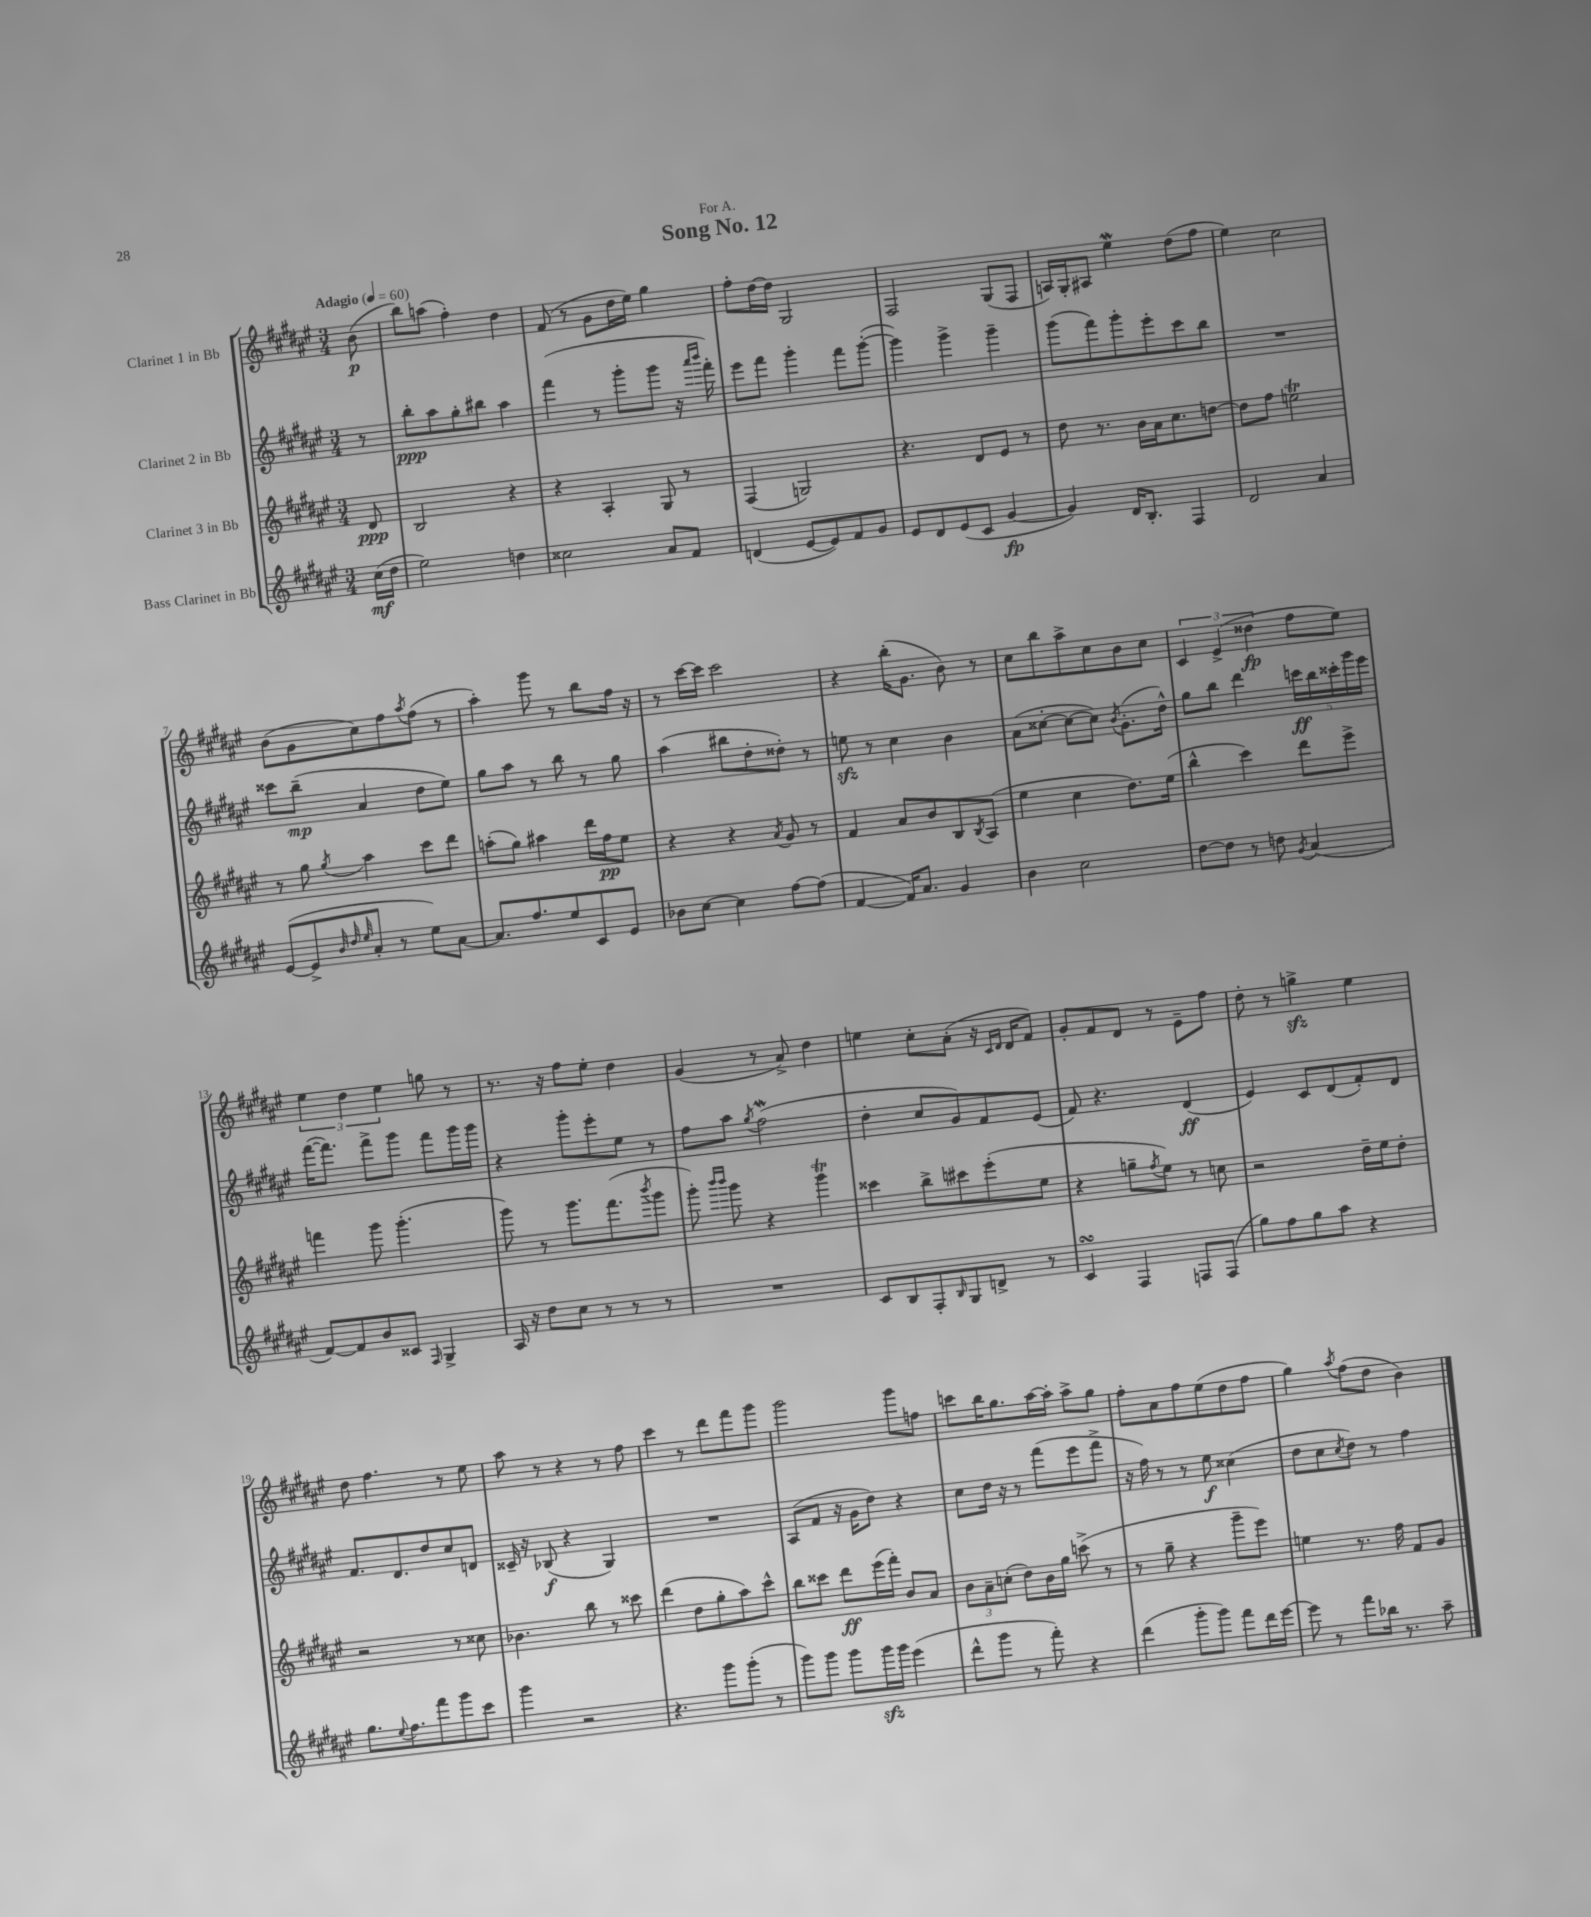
\header { title = "Song No. 12" dedication = "For A." }
<<
\new StaffGroup <<
\new Staff = "s0" \with { instrumentName = "Clarinet 1 in Bb" } {
    \clef treble \key fis \major \numericTimeSignature \time 3/4 \partial 8 \tempo "Adagio" 4 = 60
    b'8\p( |
    b''8) a''8( fis''4-.) dis''4 |
    fis'8( r8 gis'8 dis''16 eis''16) gis''4 |
    fis''8-. dis''16~ dis''16 gis2 |
    fis2 gis8( fis8 |
    a16) gis16-. ais8 eis''4\mordent dis''8( fis''8 |
    eis''4) cis''2 |
    b'8( gis'8 cis''8) fis''8 \acciaccatura { ais''8 } fis''8( r8 |
    ais''4-.) gis'''8 r8 b''8 fis''16 r16 |
    r8 cis'''16~ cis'''16 cis'''2 |
    r4 b''16-.( gis'8. b'8) r8 |
    cis''8 b''8 ais''8-> cis''8 b'8 cis''8 |
    \tuplet 3/2 { cis'4 eis'4->( disis''4\fp } fis''8 eis''8) |
    \tuplet 3/2 { eis''4 dis''4 eis''4 } g''8 r8 |
    r8. r16 fis''8 eis''8-. dis''4 |
    gis'4( r8 ais'8->) dis''4 |
    e''4 cis''8-. ais'8-.( r16 \grace { cis'16 dis'16 } dis'16 fis'8) |
    gis'8-. fis'8 dis'8 r8 eis'8-- fis''8 |
    dis''8-. r8 g''4->\sfz eis''4 |
    dis''8 fis''4. r8 eis''8 |
    ais''8 r8 r4 r8 fis''8 |
    cis'''4 r8 dis'''8 fis'''8 gis'''8 |
    gis'''2 gis'''8 f''8 |
    c'''8 b''16 gis''8. ais''16~ ais''16-. ais''8-> gis''8 |
    fis''8-. ais'8 fis''8 eis''8( dis''8 fis''8 |
    gis''4) \acciaccatura { ais''8 } fis''8( dis''8 b'4) \bar "|." |
}
\new Staff = "s1" \with { instrumentName = "Clarinet 2 in Bb" } {
    \clef treble \key fis \major \numericTimeSignature \time 3/4 \partial 8
    r8 |
    b''8-.\ppp ais''8 gis''8-. bis''8 ais''4 |
    fis'''4( r8 gis'''8-. gis'''8 r16 \grace { ais'''16 b'''16 } fis'''16-.) |
    eis'''8 fis'''8 gis'''4-. fis'''8 gis'''8~-.( |
    gis'''4) gis'''4-> gis'''4-- |
    gis'''8( fis'''8) gis'''8-. eis'''8-. cis'''8 b''8 |
    R2. |
    cisis'''8 b''8--\mp( ais'4 dis''8 eis''8) |
    gis''8 ais''8 r8 b''8 r8 gis''8 |
    ais''4( bis''8 dis''8-. disis''8-.) r8 |
    e''8\sfz r8 cis''4 b'4 |
    ais'8( cisis''8~-. cisis''8~ cisis''8) \acciaccatura { b'8 } gis'8.-.( dis''16-^) |
    gis''8 b''8 dis'''4 \tuplet 5/4 { c'''16\ff b''16 cisis'''16-. gis'''16 eis'''16 } |
    fis'''16~( fis'''8.) fis'''8-> gis'''8 fis'''8 gis'''16 gis'''16 |
    r4 gis'''8-. eis'''8-. eis''8 r8 |
    fis''8 ais''8 \acciaccatura { gis''8 } fis''2\mordent( |
    dis''4-. cis''8 gis'8) fis'8 eis'8( |
    fis'8) r4. dis'4\ff( |
    eis'4) cis'8 dis'8( fis'8-.) dis'8 |
    fis'8. dis'8. dis''8 cis''8 d'8 |
    cisis'16-- r16 bes8\f( r4 gis4) |
    R2. |
    ais8( fis'8 r16 gis'16 dis''8) r4 |
    cis''8 dis''16 r16 r8 fis'''8( eis'''8 fis'''8-> |
    r16 fis''16) r8 r8 eis''8\f cisis''4( |
    dis''8 cis''8 \acciaccatura { cis''8 } dis''8) r8 fis''4 \bar "|." |
}
\new Staff = "s2" \with { instrumentName = "Clarinet 3 in Bb" } {
    \clef treble \key fis \major \numericTimeSignature \time 3/4 \partial 8
    dis'8\ppp |
    b2 r4 |
    r4 ais4-. gis8 r8 |
    fis4( g2) |
    r4. dis'8 eis'8 r8 |
    dis''8 r8. b'16 ais'16 cis''8. d''8~ |
    d''8 fis''8 e''2\trill |
    r8 gis''8 \acciaccatura { gis''8 } ais''4 cis'''8 dis'''8 |
    a''8-.( gis''8) ais''4 dis'''16 fis''16\pp eis''8 |
    r4 r4 \acciaccatura { ais'8 } gis'8 r8 |
    fis'4 ais'8 b'8 b8 \acciaccatura { b8 } ais8( |
    eis''4 cis''4 dis''8.) eis''16( |
    b''4-^ cis'''4) dis'''8 eis'''8-> |
    f'''4 gis'''8 gis'''4.-.( |
    gis'''8) r8 gis'''8. fis'''8.( \acciaccatura { b'''8 } gis'''8 |
    gis'''8-.) \grace { b'''16 b'''16 } gis'''8 r4 gis'''4\trill |
    cisis'''4 b''8-> cis'''8 eis'''8-.( eis''8 |
    r4 g''8-- \acciaccatura { fis''8 } eis''8) r8 c''8 |
    r2 dis''16-- eis''16 dis''8-. |
    r2 r8 cisis''8 |
    bes'4. b''8 r8 cisis'''8 |
    dis'''4( dis''8 gis''8-. ais''8) cis'''8-^ |
    b''8 cisis'''8 dis'''8\ff eis'''16( fis'''16-.) b'8 ais'8 |
    \tuplet 3/2 { b'8 ais'8-- c''8-.( } dis''8) b'16 gis''16 c'''8->( r8 |
    r8 gis''8-- r4 gis'''8-- eis'''8) |
    e''4 r8. fis''16 fis'8 gis'8 \bar "|." |
}
\new Staff = "s3" \with { instrumentName = "Bass Clarinet in Bb" } {
    \clef treble \key fis \major \numericTimeSignature \time 3/4 \partial 8
    cis''16\mf( dis''16 |
    eis''2) d''4 |
    cisis''2 ais'8 fis'8 |
    d'4( eis'8~ eis'8) fis'8 gis'8 |
    eis'8 dis'8 eis'8( cis'8 gis'4~\fp |
    gis'4) dis'16 b8.-. fis4 |
    dis'2 ais'4 |
    eis'8~( eis'8-> \grace { b'32 dis''32 eis''32 } ais'8-. r8 eis''8) ais'8~ |
    ais'8. fis''8. eis''8 cis'8 eis'8 |
    bes'8 cis''8~ cis''4 fis''8~ fis''8( |
    fis'4~ fis'16) ais'8. gis'4 |
    b'4 cis''2 |
    dis''8~ dis''8 r8 d''8 \acciaccatura { gis'8 } ais'4( |
    fis'8~) fis'8 b'8 cisis'8 \grace { fis16 } gis4-> |
    ais16 r16 dis''8 cis''8 r8 r8 r8 |
    R2. |
    cis'8 b8 fis8-. \grace { b16 } gis8 d'8-> r8 |
    cis'4\turn fis4 f8 f8( |
    gis''8) fis''8 gis''8 ais''8 r4 |
    gis''8. \appoggiatura { eis''8 } fis''8. fis'''8 gis'''8 cis'''8 |
    gis'''4 r2 |
    r4. gis'''8 gis'''8-.( r8 |
    gis'''8) gis'''8 gis'''8 gis'''16\sfz gis'''16 eis'''4( |
    dis'''8-^ gis'''8 r8 fis'''8-.) r4 |
    dis'''4( gis'''8-. gis'''8) fis'''8 dis'''16 eis'''16~ |
    eis'''8 r8 fis'''8 bes''16 r8. ais''8-- \bar "|." |
}
>>
>>
